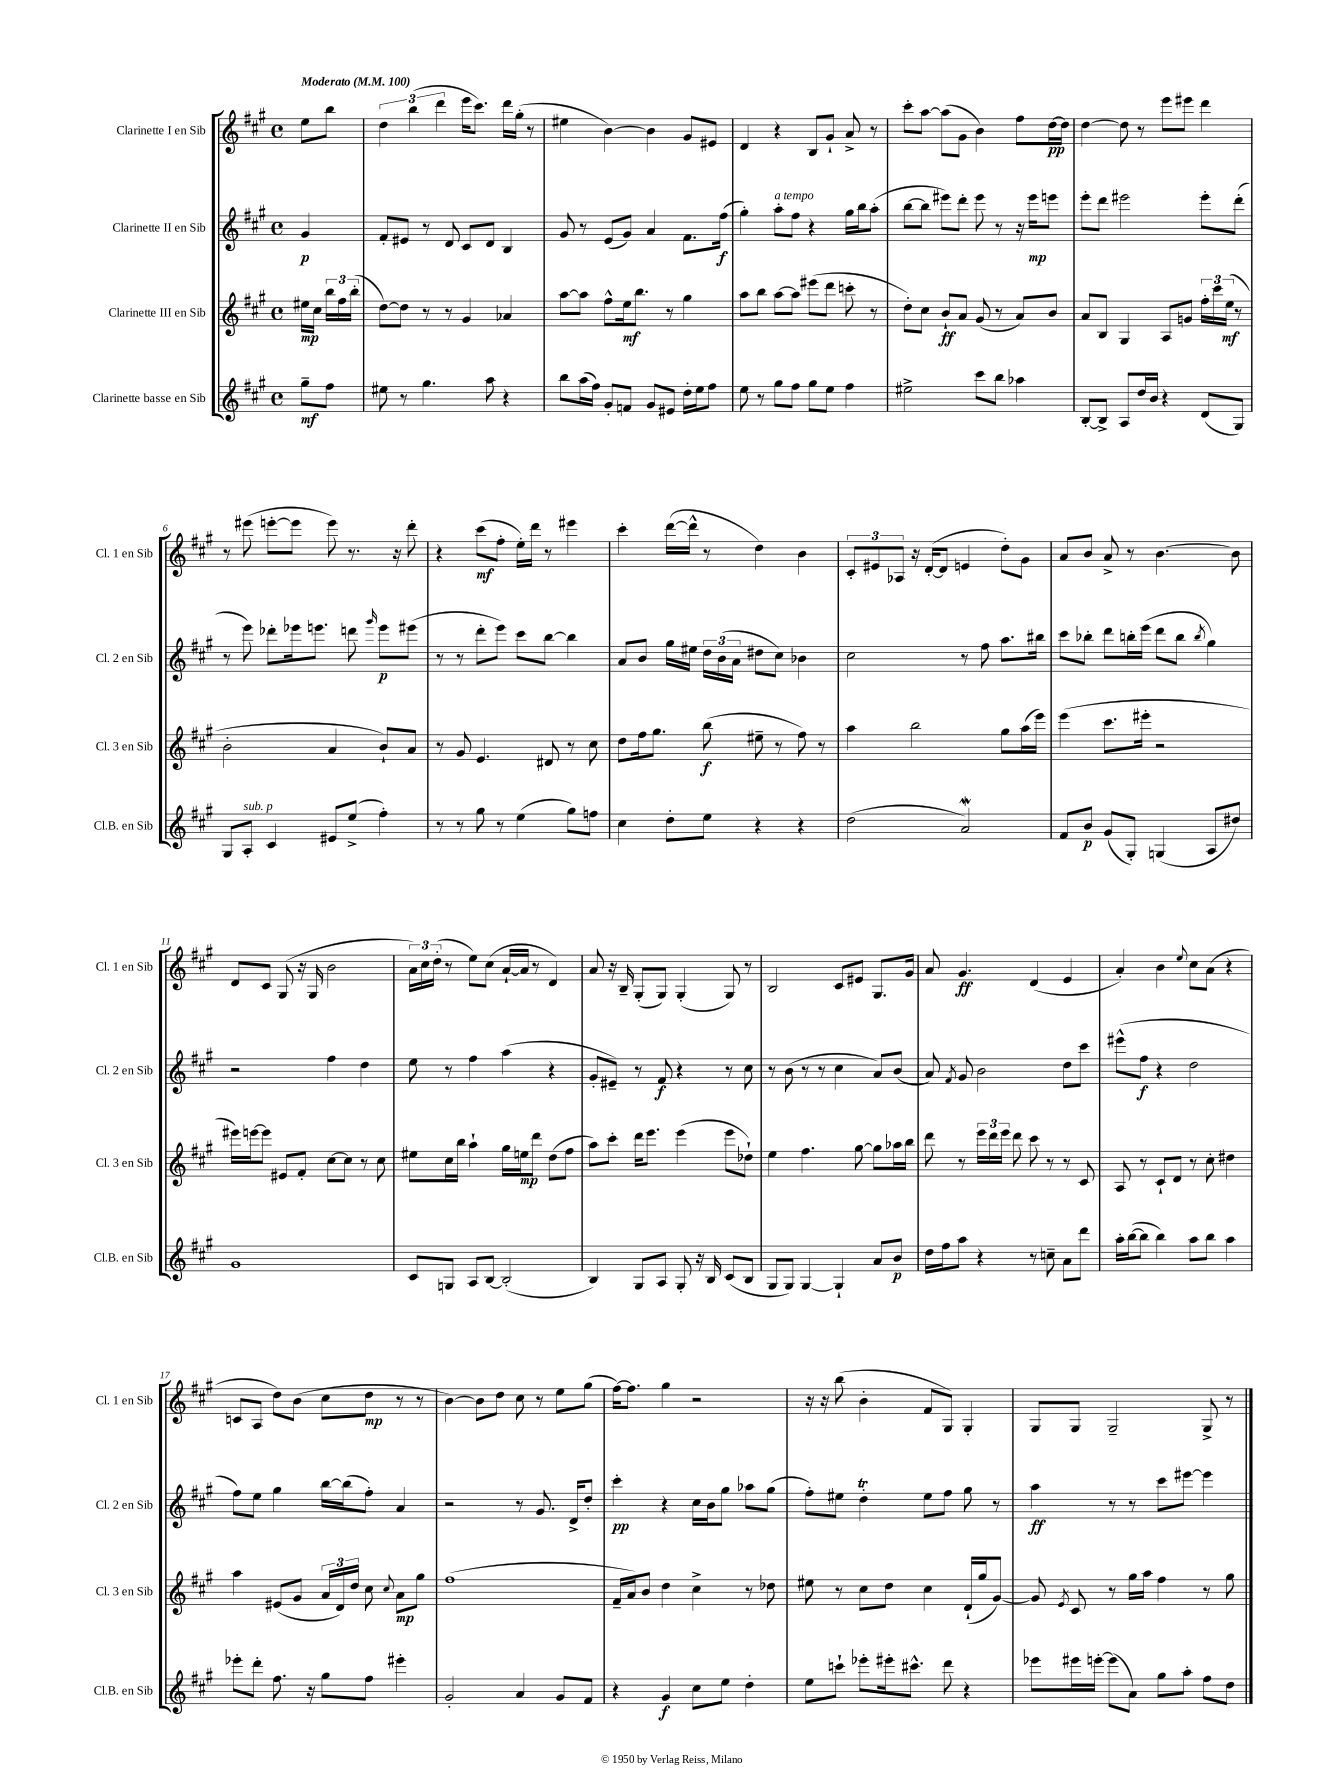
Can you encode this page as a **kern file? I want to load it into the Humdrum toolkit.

**kern	**dynam	**kern	**dynam	**kern	**dynam	**kern	**dynam
*part4	*part4	*part3	*part3	*part2	*part2	*part1	*part1
*staff4	*staff4	*staff3	*staff3	*staff2	*staff2	*staff1	*staff1
*I"Clarinette basse en Sib	*	*I"Clarinette III en Sib	*	*I"Clarinette II en Sib	*	*I"Clarinette I en Sib	*
*I'Cl.B. en Sib	*	*I'Cl. 3 en Sib	*	*I'Cl. 2 en Sib	*	*I'Cl. 1 en Sib	*
*clefG2	*	*clefG2	*	*clefG2	*	*clefG2	*
*k[f#c#g#]	*	*k[f#c#g#]	*	*k[f#c#g#]	*	*k[f#c#g#]	*
*M4/4	*	*M4/4	*	*M4/4	*	*M4/4	*
*met(c)	*	*met(c)	*	*met(c)	*	*met(c)	*
*MM100	*	*MM100	*	*MM100	*	*MM100	*
=	=	=	=	=	=	=	=
!	!	!	!	!	!	!LO:TX:a:B:t=Moderato	!
8gg#~\L	mf	16ee#X\LL	mp	4g#/	p	8ee\L	.
.	.	16cc#\JJ	.	.	.	.	.
8ff#\J	.	24bb\LL	.	.	.	8bb\J	.
.	.	24ff#\	.	.	.	.	.
.	.	(24bb'\JJ	.	.	.	.	.
=1	=1	=1	=1	=1	=1	=1	=1
8ee#X\	.	[8dd\L)	.	8f#'/L	.	6dd\	.
8r	.	8dd\J]	.	8e#X/J	.	.	.
.	.	.	.	.	.	(6bb\	.
4.gg#\	.	8r	.	8r	.	.	.
.	.	.	.	.	.	6ddd\	.
.	.	8r	.	8d/	.	.	.
.	.	4g#/	.	8c#/L	.	16eee\KL	.
.	.	.	.	.	.	8.ccc#\J)	.
8aa\	.	.	.	8d/J	.	.	.
4r	.	4a-X/	.	4B/	.	16ddd\LL	.
.	.	.	.	.	.	(16gg#'\JJ	.
.	.	.	.	.	.	8r	.
=2	=2	=2	=2	=2	=2	=2	=2
8bb\L	.	[8aa\L	.	8g#/	.	4ee#X\	.
(16aa\L	.	8aa\J]	.	8r	.	.	.
16ff#\JJ)	.	.	.	.	.	.	.
8g#'/L	.	8ff#^^\L	.	(8e/L	.	[4b\)	.
8fn/J	.	16ee\k	mf	8g#/J)	.	.	.
.	.	8.bb\J	.	.	.	.	.
8g#/L	.	.	.	4a/	.	4b\]	.
8e#X/J	.	8r	.	.	.	.	.
16dd'\LL	.	4gg#\	.	8.f#\L	.	8g#/L	.
16ee\J	.	.	.	.	.	.	.
8ff#\J	.	.	.	.	.	8e#X/J	.
.	.	.	.	(16ff#\Jk	f	.	.
=3	=3	=3	=3	=3	=3	=3	=3
8ee\	.	8aa\L	.	4gg#'\)	.	4d/	.
8r	.	8bb\J	.	.	.	.	.
!	!	!	!	!LO:TX:a:i:t=a tempo	!	!	!
8gg#\L	.	[8aa\L	.	8aa'\L	.	4r	.
8ff#\J	.	8aa\J]	.	8ff#\J	.	.	.
8gg#\L	.	(8eee#X\L	.	4r	.	8B/L	.
8ee\J	.	8ddd\J	.	.	.	8g#`/J	.
4ff#\	.	8cccn'\	.	16gg#\LL	.	8a^/	.
.	.	.	.	16bb\J	.	.	.
.	.	8r	.	(8aa'\J	.	8r	.
=4	=4	=4	=4	=4	=4	=4	=4
2ee#X^\	.	8dd'\L)	.	[8bb\L	.	8ccc#'\L	.
.	.	8cc#\J	.	8bb\J]	.	[8aa\J	.
.	.	8b`/L	ff	8eee#X\L)	.	(8aa\L]	.
.	.	8a/J	.	8ddd'\J	.	8g#\J	.
8ccc#\L	.	(8g#/	.	8eee#\	.	4b\)	.
8bb\J	.	8r	.	8r	.	.	.
4aa-X\	.	8a/L)	.	16r	.	8ff#\L	.
.	.	.	.	16eee#\KL	mp	.	.
.	.	8b/J	.	8eeen\J	.	[16dd\L	pp
.	.	.	.	.	.	16dd\JJ]	.
=5	=5	=5	=5	=5	=5	=5	=5
[8B'/L	.	8a/L	.	8eee'\L	.	[4dd\	.
8B^/J]	.	8B/J	.	8ddd\J	.	.	.
8A/L	.	4G#/	.	2eee#X\	.	8dd\]	.
16dd/L	.	.	.	.	.	8r	.
16b/JJ	.	.	.	.	.	.	.
4r	.	8A/L	.	.	.	8eee\L	.
.	.	8gn/J	.	.	.	8eee#X\J	.
(8d/L	.	24ff#'\LL	.	8eee#'\L	.	4ddd\	.
.	.	24ccc#\	.	.	.	.	.
.	.	(24ee\JJ	mf	.	.	.	.
8G#/J)	.	8r	.	(8ddd'\J	.	.	.
!!LO:LB:g=z
=6	=6	=6	=6	=6	=6	=6	=6
8G#/L	.	2b'\	.	8r	.	8r	.
!LO:TX:a:i:t=sub. p	!	!	!	!	!	!	!
8A'/J	.	.	.	8eee\)	.	(8eee#X\	.
4c#/	.	.	.	8ddd-X'\L	.	[8eeen'\L	.
.	.	.	.	16eee-X\k	.	8eee\J]	.
.	.	.	.	8.eeen\J	.	.	.
8e#X/L	.	4a/	.	.	.	8eee\)	.
(8ee^/J	.	.	.	8dddn\	.	8.r	.
.	.	.	.	16qqggg#/	.	.	.
4ff#'\)	.	8b`/L)	.	8eee\L	p	.	.
.	.	.	.	.	.	16r	.
.	.	8a/J	.	(8eee#X\J	.	8ddd'\	.
=7	=7	=7	=7	=7	=7	=7	=7
8r	.	8r	.	8r	.	4r	.
8r	.	8g#/	.	8r	.	.	.
8gg#\	.	4.e/	.	8ddd'\L	.	(8ccc#\L	mf
8r	.	.	.	8eee\J)	.	8ff#'\J	.
(4ee\	.	.	.	8ccc#\L	.	16ee'\LL)	.
.	.	.	.	.	.	16ddd\JJ	.
.	.	8d#X/	.	[8bb\J	.	8r	.
8gg#\L)	.	8r	.	4bb\]	.	4eee#X\	.
8ffn\J	.	8cc#\	.	.	.	.	.
=8	=8	=8	=8	=8	=8	=8	=8
4cc#\	.	8dd\L	.	8a/L	.	4ccc#'\	.
.	.	16ff#\k	.	8b/J	.	.	.
.	.	8.gg#\J	.	.	.	.	.
8dd'\L	.	.	.	16gg#\LL	.	([16ddd\LL	.
.	.	.	.	16ee#X\JJ	.	16ddd^^\JJ]	.
8ee\J	.	(8bb\	f	24dd\LL	.	8r	.
.	.	.	.	(24b\	.	.	.
.	.	.	.	24a\JJ	.	.	.
4r	.	8ee#X~\	.	8dd#X\L	.	4dd\)	.
.	.	8r	.	8cc#\J)	.	.	.
4r	.	8ff#\)	.	4b-X\	.	4b\	.
.	.	8r	.	.	.	.	.
=9	=9	=9	=9	=9	=9	=9	=9
(2dd\	.	4aa\	.	2cc#\	.	12c#'/L	.
.	.	.	.	.	.	12e#X/	.
.	.	.	.	.	.	12A-X/J	.
.	.	2bb\	.	.	.	16r	.
.	.	.	.	.	.	([16d'/KL	.
.	.	.	.	.	.	8d/J]	.
2aw/)	.	.	.	8r	.	4en/	.
.	.	.	.	8ff#\	.	.	.
.	.	8gg#\L	.	8.aa\L	.	8dd'\L)	.
.	.	(16aa\L	.	.	.	8g#\J	.
.	.	16eee\JJ)	.	16bb#X\Jk	.	.	.
=10	=10	=10	=10	=10	=10	=10	=10
8f#/L	.	(4eee\	.	8ccc#\L	.	8a/L	.
8b/J	p	.	.	8bb-X'\J	.	8b/J	.
(8g#/L	.	8.ccc#\L	.	8ddd\L	.	8a^/	.
8G#'/J)	.	.	.	16bbn'\L	.	8r	.
.	.	16eee#X'\Jk	.	(16eee\JJ	.	.	.
(4Gn/	.	2r	.	8ddd\L	.	[4.b\	.
.	.	.	.	8bb\J	.	.	.
.	.	.	.	8qbb/	.	.	.
8A/L	.	.	.	4gg#\)	.	.	.
8dd#X/J)	.	.	.	.	.	8b\]	.
!!LO:LB:g=z
=11	=11	=11	=11	=11	=11	=11	=11
1g#	.	16eee#X\LL)	.	2r	.	8d/L	.
.	.	[16eeen\J	.	.	.	.	.
.	.	8eee\J]	.	.	.	8c#/J	.
.	.	8e#X/L	.	.	.	(8G#/	.
.	.	8f#'/J	.	.	.	16r	.
.	.	.	.	.	.	16G#/	.
.	.	[8cc#\L	.	4ff#\	.	2b\	.
.	.	8cc#\J]	.	.	.	.	.
.	.	8r	.	4dd\	.	.	.
.	.	8cc#\	.	.	.	.	.
=12	=12	=12	=12	=12	=12	=12	=12
8c#/L	.	8ee#X\L	.	8ee\	.	24a\LL)	.
.	.	.	.	.	.	24cc#\	.
.	.	.	.	.	.	(24dd'\JJ	.
8Gn/J	.	16cc#\L	.	8r	.	8r	.
.	.	16bb\JJ	.	.	.	.	.
8A/L	.	4aa`\	.	4ff#\	.	8ee\L)	.
[8B/J	.	.	.	.	.	(8cc#\J	.
(2B'/]	.	16gg#\LL	.	(4aa\	.	[16a`/LL	.
.	.	16een\J	mp	.	.	16a/JJ]	.
.	.	8ddd\J	.	.	.	8r	.
.	.	(8dd\L	.	4r	.	4d/)	.
.	.	8ff#\J	.	.	.	.	.
=13	=13	=13	=13	=13	=13	=13	=13
4B/)	.	8aa\L)	.	8g#'/L	.	8a/	.
.	.	8ccc#'\J	.	8e#X~/J)	.	16r	.
.	.	.	.	.	.	16B~/	.
8G#/L	.	16ddd\KL	.	8r	.	(8G#'/L	.
.	.	8.eee\J	.	.	.	.	.
8A/J	.	.	.	8f#/	f	8G#/J)	.
8G#'/	.	(4eee\	.	4r	.	(4G#'/	.
16r	.	.	.	.	.	.	.
16B/	.	.	.	.	.	.	.
(8c#/L	.	8eee\L	.	8r	.	8G#/)	.
8B/J	.	8dd-X`\J)	.	8cc#\	.	8r	.
=14	=14	=14	=14	=14	=14	=14	=14
8G#/L	.	4ee\	.	8r	.	2B/	.
8G#/J)	.	.	.	(8b\	.	.	.
[4G#/	.	4.ff#\	.	8r	.	.	.
.	.	.	.	8r	.	.	.
4G#`/]	.	.	.	4cc#\	.	8c#/L	.
.	.	[8gg#\	.	.	.	8e#X/J	.
8a/L	.	8gg#\L]	.	8a/L)	.	8.G#/L	.
8b/J	p	16aa-X\L	.	(8b/J	.	.	.
.	.	16bb\JJ	.	.	.	16g#/Jk	.
=15	=15	=15	=15	=15	=15	=15	=15
16dd\LL	.	8ddd\	.	8a/)	.	8a/	.
16ff#\J	.	.	.	.	.	.	.
.	.	.	.	8qf#/	.	.	.
8aa\J	.	8r	.	8g#/	.	4.g#/	ff
4r	.	24eee\LL	.	2b\	.	.	.
.	.	24ddd\	.	.	.	.	.
.	.	24eee\JJ	.	.	.	.	.
.	.	8ddd\	.	.	.	.	.
8r	.	8ccc#\	.	.	.	(4d/	.
8ccn~\	.	8r	.	.	.	.	.
8a\L	.	8r	.	8dd\L	.	4e/	.
8ddd\J	.	8c#/	.	8ccc#\J	.	.	.
=16	=16	=16	=16	=16	=16	=16	=16
16aa'\LL	.	8A/	.	(8eee#X^^\L	.	4a'/)	.
([16bb\J	.	.	.	.	.	.	.
8bb\J]	.	8r	.	8ff#\J	f	.	.
4bb\)	.	8c#`/L	.	4r	.	4b\	.
.	.	8d/J	.	.	.	.	.
.	.	.	.	.	.	8qqee/	.
8aa\L	.	8r	.	2dd\	.	8cc#\L	.
8bb\J	.	8cc#'\	.	.	.	(8a\J	.
4aa\	.	4dd#X\	.	.	.	4r	.
!!LO:LB:g=z
=17	=17	=17	=17	=17	=17	=17	=17
8eee-X'\L	.	4aa\	.	8ff#\L)	.	8cn/L	.
8ddd'\J	.	.	.	8ee\J	.	8A/J	.
8.ff#\	.	(8e#X/L	.	4gg#\	.	8dd\L)	.
.	.	8g#/J	.	.	.	(8b\J	.
16r	.	.	.	.	.	.	.
8gg#\L	.	24a/LL	.	[16bb\LL	.	8cc#\L	.
.	.	24d/)	.	.	.	.	.
.	.	.	.	(16bb\J]	.	.	.
.	.	24dd/JJ	.	.	.	.	.
8ff#\J	.	8cc#\	.	8ff#'\J)	.	8dd\J	mp
.	.	8qqcc#/	.	.	.	.	.
4eee#X'\	.	8a\L	mp	4a/	.	8r	.
.	.	8gg#\J	.	.	.	8r	.
=18	=18	=18	=18	=18	=18	=18	=18
2g#'/	.	(1ff#	.	2r	.	[4b\)	.
.	.	.	.	.	.	8b\L]	.
.	.	.	.	.	.	8dd\J	.
4a/	.	.	.	8r	.	8cc#\	.
.	.	.	.	8.g#/	.	8r	.
8g#/L	.	.	.	.	.	8ee\L	.
.	.	.	.	16d^/KL	.	.	.
8f#/J	.	.	.	8dd'/J	.	(8gg#\J	.
=19	=19	=19	=19	=19	=19	=19	=19
4r	.	16f#~/LL	.	4ccc#'\	pp	[16ff#\KL)	.
.	.	16a/J)	.	.	.	8.ff#\J]	.
.	.	8b/J	.	.	.	.	.
4g#/	f	4dd\	.	4r	.	4gg#\	.
8cc#\L	.	4cc#^\	.	16cc#\LL	.	2r	.
.	.	.	.	16b\J	.	.	.
8ee\J	.	.	.	8gg#\J	.	.	.
4dd'\	.	8r	.	8aa-X\L	.	.	.
.	.	8dd-X\	.	(8gg#\J	.	.	.
=20	=20	=20	=20	=20	=20	=20	=20
8ee\L	.	8ee#X\	.	8ff#'\L)	.	16r	.
.	.	.	.	.	.	16r	.
8cccn`\J	.	8r	.	8ee#X\J	.	(8bb\	.
8eee-X'\L	.	8cc#\L	.	4ddT'\	.	4b'\	.
16eee#X'\k	.	8dd\J	.	.	.	.	.
8.ccc#X^^\J	.	.	.	.	.	.	.
.	.	4cc#\	.	8ee#\L	.	8f#/L	.
8ddd\	.	.	.	8ff#\J	.	8G#/J)	.
4r	.	(16d`/LL	.	8gg#\	.	4G#'/	.
.	.	16gg#/J	.	.	.	.	.
.	.	[8g#/J)	.	8r	.	.	.
=21	=21	=21	=21	=21	=21	=21	=21
8eee-X\L	.	8g#/]	.	4aa\	ff	8G#/L	.
.	.	8qe/	.	.	.	.	.
16eee#X\L	.	8c#/	.	.	.	8G#/J	.
[16eeen'\JJ	.	.	.	.	.	.	.
(8eee\L]	.	8r	.	8r	.	2G#~/	.
8a\J)	.	16gg#\LL	.	8r	.	.	.
.	.	16aa\JJ	.	.	.	.	.
8gg#\L	.	4ff#\	.	8ccc#\L	.	.	.
8aa'\J	.	.	.	[8eee#X\J	.	.	.
8ff#\L	.	8r	.	4eee#\]	.	8G#^/	.
8dd\J	.	8gg#\	.	.	.	8r	.
==	==	==	==	==	==	==	==
*-	*-	*-	*-	*-	*-	*-	*-
